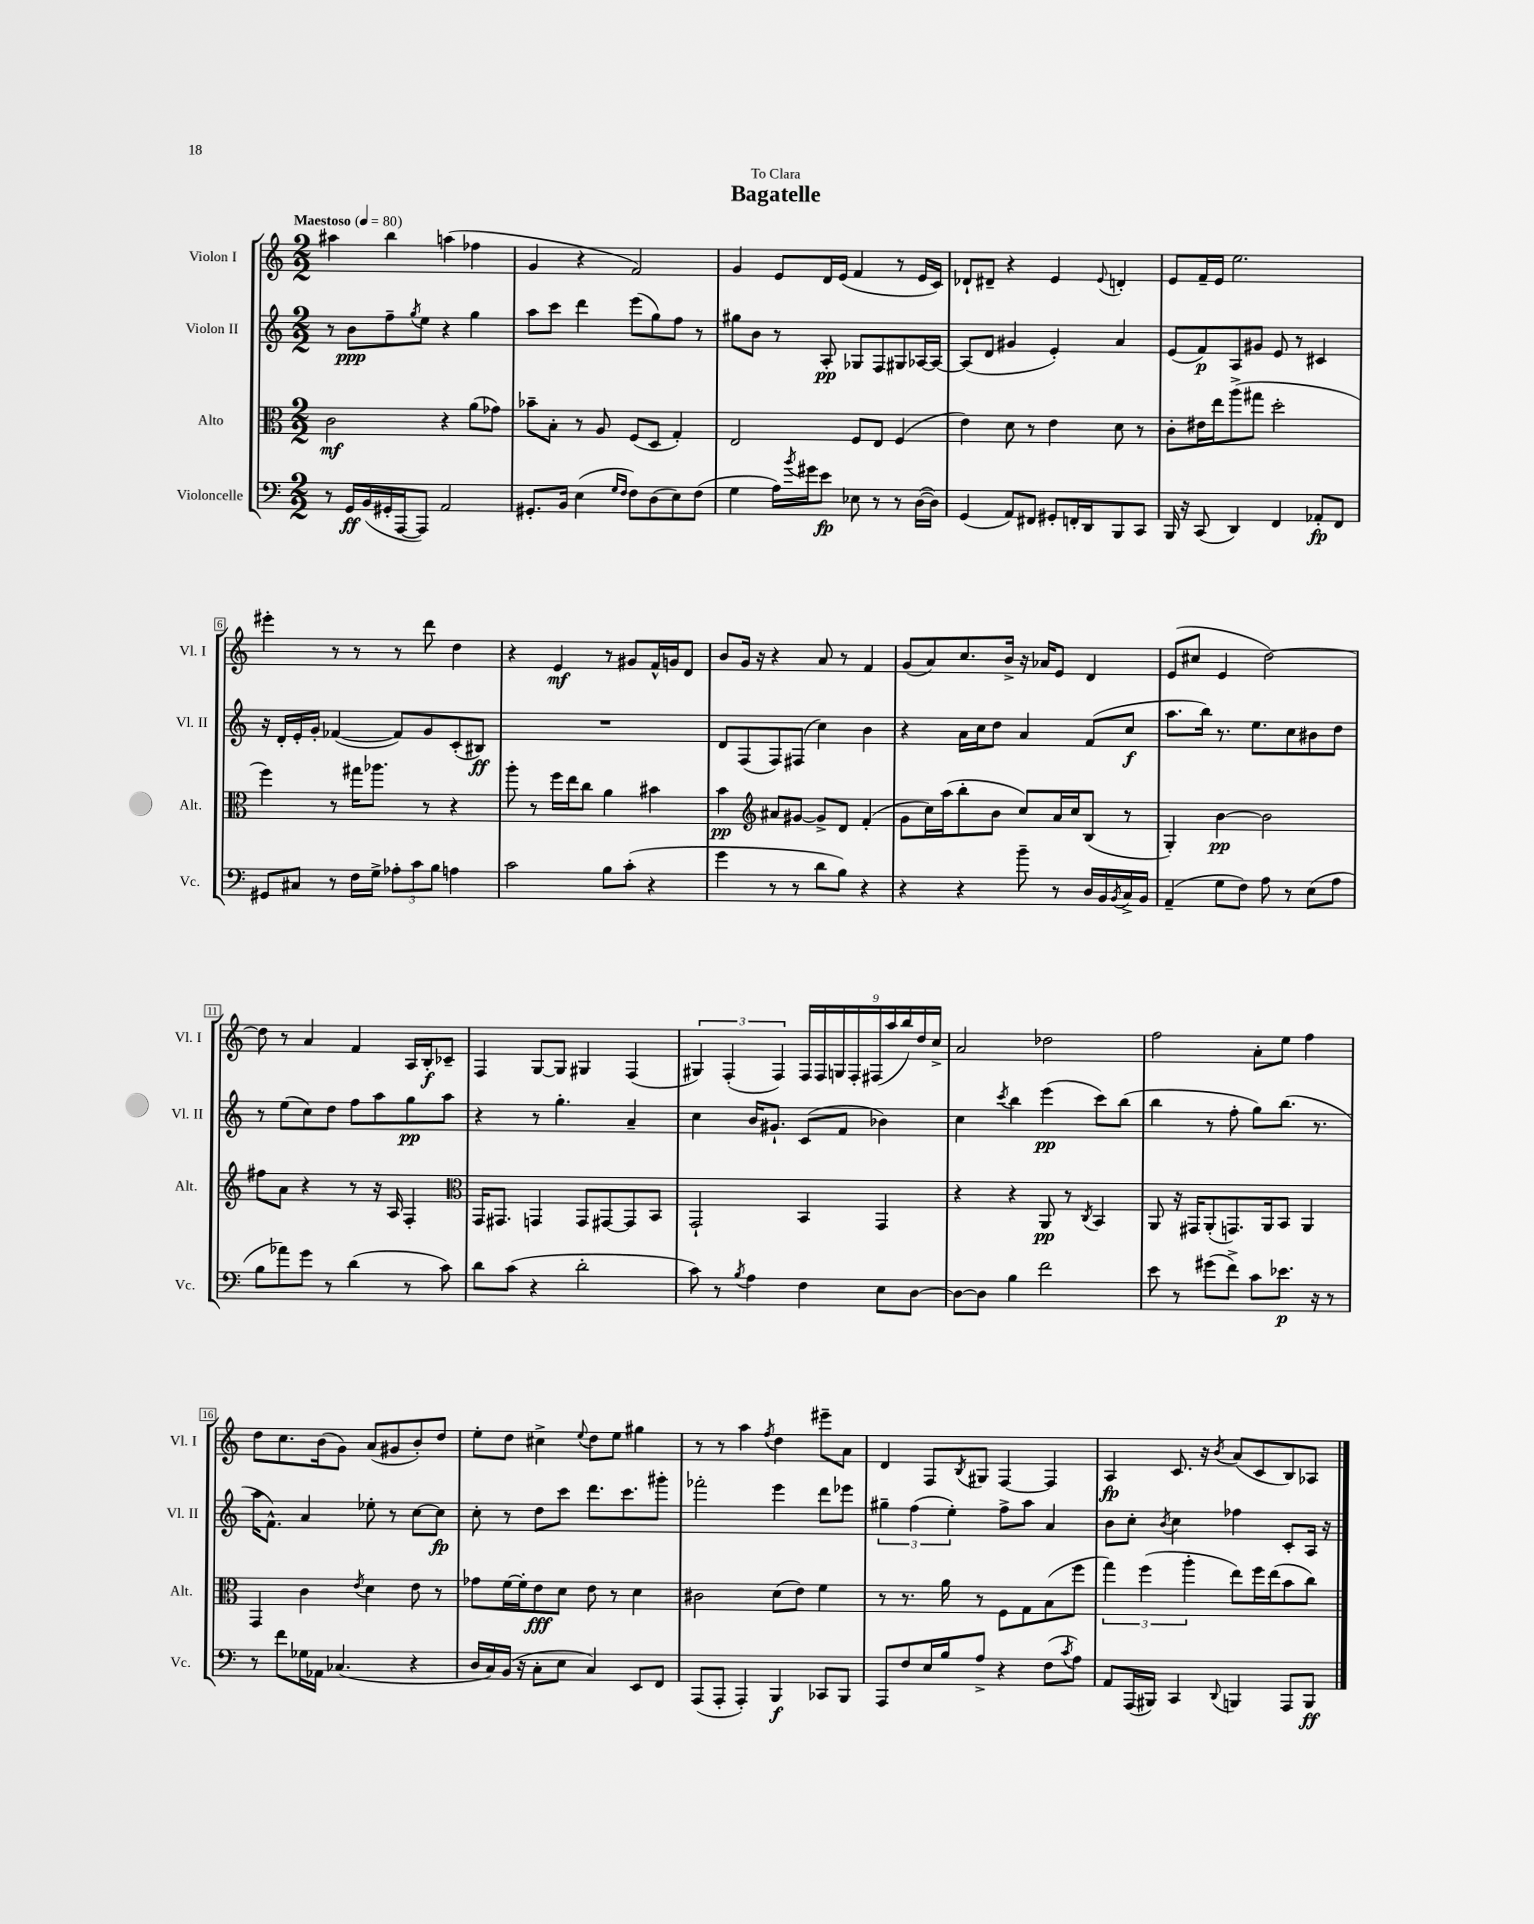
\header { title = "Bagatelle" dedication = "To Clara" }
<<
\new StaffGroup <<
\new Staff = "s0" \with { instrumentName = "Violon I" shortInstrumentName = "Vl. I" } {
    \clef treble \key c \major \numericTimeSignature \time 2/2 \tempo "Maestoso" 4 = 80
    ais''4 b''4 a''4( fes''4 |
    g'4 r4 f'2) |
    g'4 e'8 d'16 e'16( f'4 r8 e'16 c'16) |
    des'8-! dis'8-- r4 e'4 \appoggiatura { e'8 } d'4-. |
    e'8 f'16-- e'16 e''2. |
    eis'''4-. r8 r8 r8 d'''8 d''4 |
    r4 e'4\mf r8 gis'8 f'16-^ g'16 d'8 |
    b'8 g'16 r16 r4 a'8 r8 f'4 |
    g'8( a'8) c''8. b'16-> r16 aes'16 e'8 d'4 |
    e'8( cis''8 e'4 d''2~) |
    d''8 r8 a'4 f'4 a16 b16-.\f ces'8-- |
    f4 g8~ g8 gis4 f4( |
    \tuplet 3/2 { gis4) f4-.( f4) } \tuplet 9/8 { f16 f16 g16 f16-. fis16( a''16 b''16) d''16 c''16-> } |
    a'2 des''2 |
    f''2 a'8-. e''8 f''4 |
    d''8 c''8. b'16( g'8) a'8( gis'8 b'8-.) d''8 |
    e''8-. d''8 cis''4-> \appoggiatura { e''8 } d''8 e''8 gis''4 |
    r8 r8 a''4 \acciaccatura { f''8 } d''4 eis'''8-- a'8 |
    d'4 f8 \acciaccatura { b8 } gis8 f4~ f4 |
    a4\fp c'8. r16 \acciaccatura { b'8 } a'8( c'8 b8) aes8 \bar "|." |
}
\new Staff = "s1" \with { instrumentName = "Violon II" shortInstrumentName = "Vl. II" } {
    \clef treble \key c \major \numericTimeSignature \time 2/2
    r8 b'8\ppp f''8-- \acciaccatura { g''8 } e''8 r4 g''4 |
    a''8 c'''8 d'''4 e'''8( g''8) f''8 r8 |
    gis''8 b'8 r8 a8-.\pp ges8 f8 gis8 aes16~ aes16~ |
    aes8( d'8 gis'4 e'4-.) a'4 |
    e'8( f'8\p) a8 gis'8 e'8 r8 cis'4 |
    r16 d'16-. e'16-. g'16-. fes'4~( fes'8) g'8 c'8-.( bis8\ff) |
    R1 |
    d'8 f8( f8) fis8( c''4) b'4 |
    r4 a'16 c''16 d''8 a'4 f'8( c''8\f |
    a''8. b''16) r8. e''8. c''8 bis'8 d''8 |
    r8 e''8( c''8) d''8 f''8 a''8 g''8\pp a''8 |
    r4 r8 g''4.-. a'4-- |
    c''4 b'16 gis'8.-! c'8( f'8 bes'4) |
    c''4 \acciaccatura { c'''8 } b''4 e'''4\pp( c'''8) b''8( |
    b''4 r8 f''8-. g''8) b''8.( r8. |
    a''16 f'8.-^) a'4 ees''8-. r8 c''8~ c''8\fp |
    c''8-. r8 d''8 c'''8 d'''8. c'''8. gis'''8-. |
    fes'''2-. e'''4 d'''8 ees'''8 |
    \tuplet 3/2 { gis''4-- f''4( e''4-.) } f''8-> a''8 a'4 |
    b'8 c''8-. \acciaccatura { b'8 } c''4 fes''4 c'8-. a16 r16 \bar "|." |
}
\new Staff = "s2" \with { instrumentName = "Alto" shortInstrumentName = "Alt." } {
    \clef alto \key c \major \numericTimeSignature \time 2/2
    c'2\mf r4 a'8( ges'8) |
    bes'8-- b8-. r8 a8 f8( d8 g4-.) |
    e2 f8 e8 f4( |
    e'4) d'8 r8 e'4 d'8 r8 |
    c'8-. eis'16 e''16 a''8->( gis''8 d''2-. |
    f''4) r8 gis''16 aes''8. r8 r4 |
    a''8-. r8 f''16 e''16 c''8 a'4 bis'4 |
    b'4\pp \clef treble ais'8 gis'8~ gis'8-> d'8 f'4-.( |
    g'8 c''16) a''16( b''8-. b'8 c''8) a'16 c''16 b8( r8 |
    g4-.) b'4~\pp b'2 |
    fis''8 a'8 r4 r8 r16 a16 f4-. |
    \clef alto g,16 gis,8. g,4 g,8 gis,8~ gis,8 b,8 |
    g,2-! b,4 g,4 |
    r4 r4 a,8\pp r8 \acciaccatura { c8 } b,4 |
    a,8 r16 gis,16 a,8-.( g,8.) a,16 b,8 a,4 |
    g,4 c'4 \acciaccatura { e'8 } d'4 e'8 r8 |
    ges'8 f'16~ f'16-. e'8\fff d'8 e'8 r8 d'4 |
    cis'2 d'8( e'8) f'4 |
    r8 r8. a'16 r8 f8 g8 b8( f''8 |
    \tuplet 3/2 { g''4) f''4( a''4-. } e''8) f''16 e''16( b'8 c''8) \bar "|." |
}
\new Staff = "s3" \with { instrumentName = "Violoncelle" shortInstrumentName = "Vc." } {
    \clef bass \key c \major \numericTimeSignature \time 2/2
    r8 g,16\ff b,16( gis,16-. a,,16~ a,,8) a,2 |
    gis,8.-. b,16 e4( \grace { g16 f16 } f8) d8( e8) f8( |
    g4 a16) \acciaccatura { b'8 } gis'16 e'8\fp ees8 r8 r8 d16~( d16) |
    g,4( a,8) fis,8 gis,8-. f,16-. d,16 b,,8 c,8 |
    b,,16 r16 c,8( d,4) f,4 aes,8-.\fp f,8 |
    gis,8 cis8 r8 f16 g16-> \tuplet 3/2 { aes8-. c'8 b8 } a4 |
    c'2 b8 c'8-.( r4 |
    g'4 r8 r8 d'8 b8) r4 |
    r4 r4 b'8-- r8 d16 b,16 \acciaccatura { b,8 } c16-> b,16 |
    a,4--( g8 f8) a8 r8 e8( a8 |
    b8 aes'8) g'8 r8 d'4( r8 c'8) |
    d'8 c'8( r4 d'2-. |
    c'8) r8 \acciaccatura { b8 } a4 f4 e8 d8~ |
    d8~ d8 b4 f'2 |
    e'8 r8 gis'8( f'8->) c'8 ees'8.\p r16 r8 |
    r8 f'8 ges16 aes,16 ces4.( r4 |
    d16 c16) b,16( r16 c8-. e8 c4) e,8 f,8 |
    a,,8( a,,8-. a,,4-.) b,,4\f ces,8 b,,8 |
    a,,8 f8 e16 b16 a8-> r4 f8( \acciaccatura { c'8 } a8) |
    a,8 a,,16( bis,,16) c,4 \appoggiatura { d,8 } b,,4 a,,8 b,,8\ff \bar "|." |
}
>>
>>
\layout { \context { \Score \override BarNumber.stencil = #(make-stencil-boxer 0.1 0.3 ly:text-interface::print) } }
